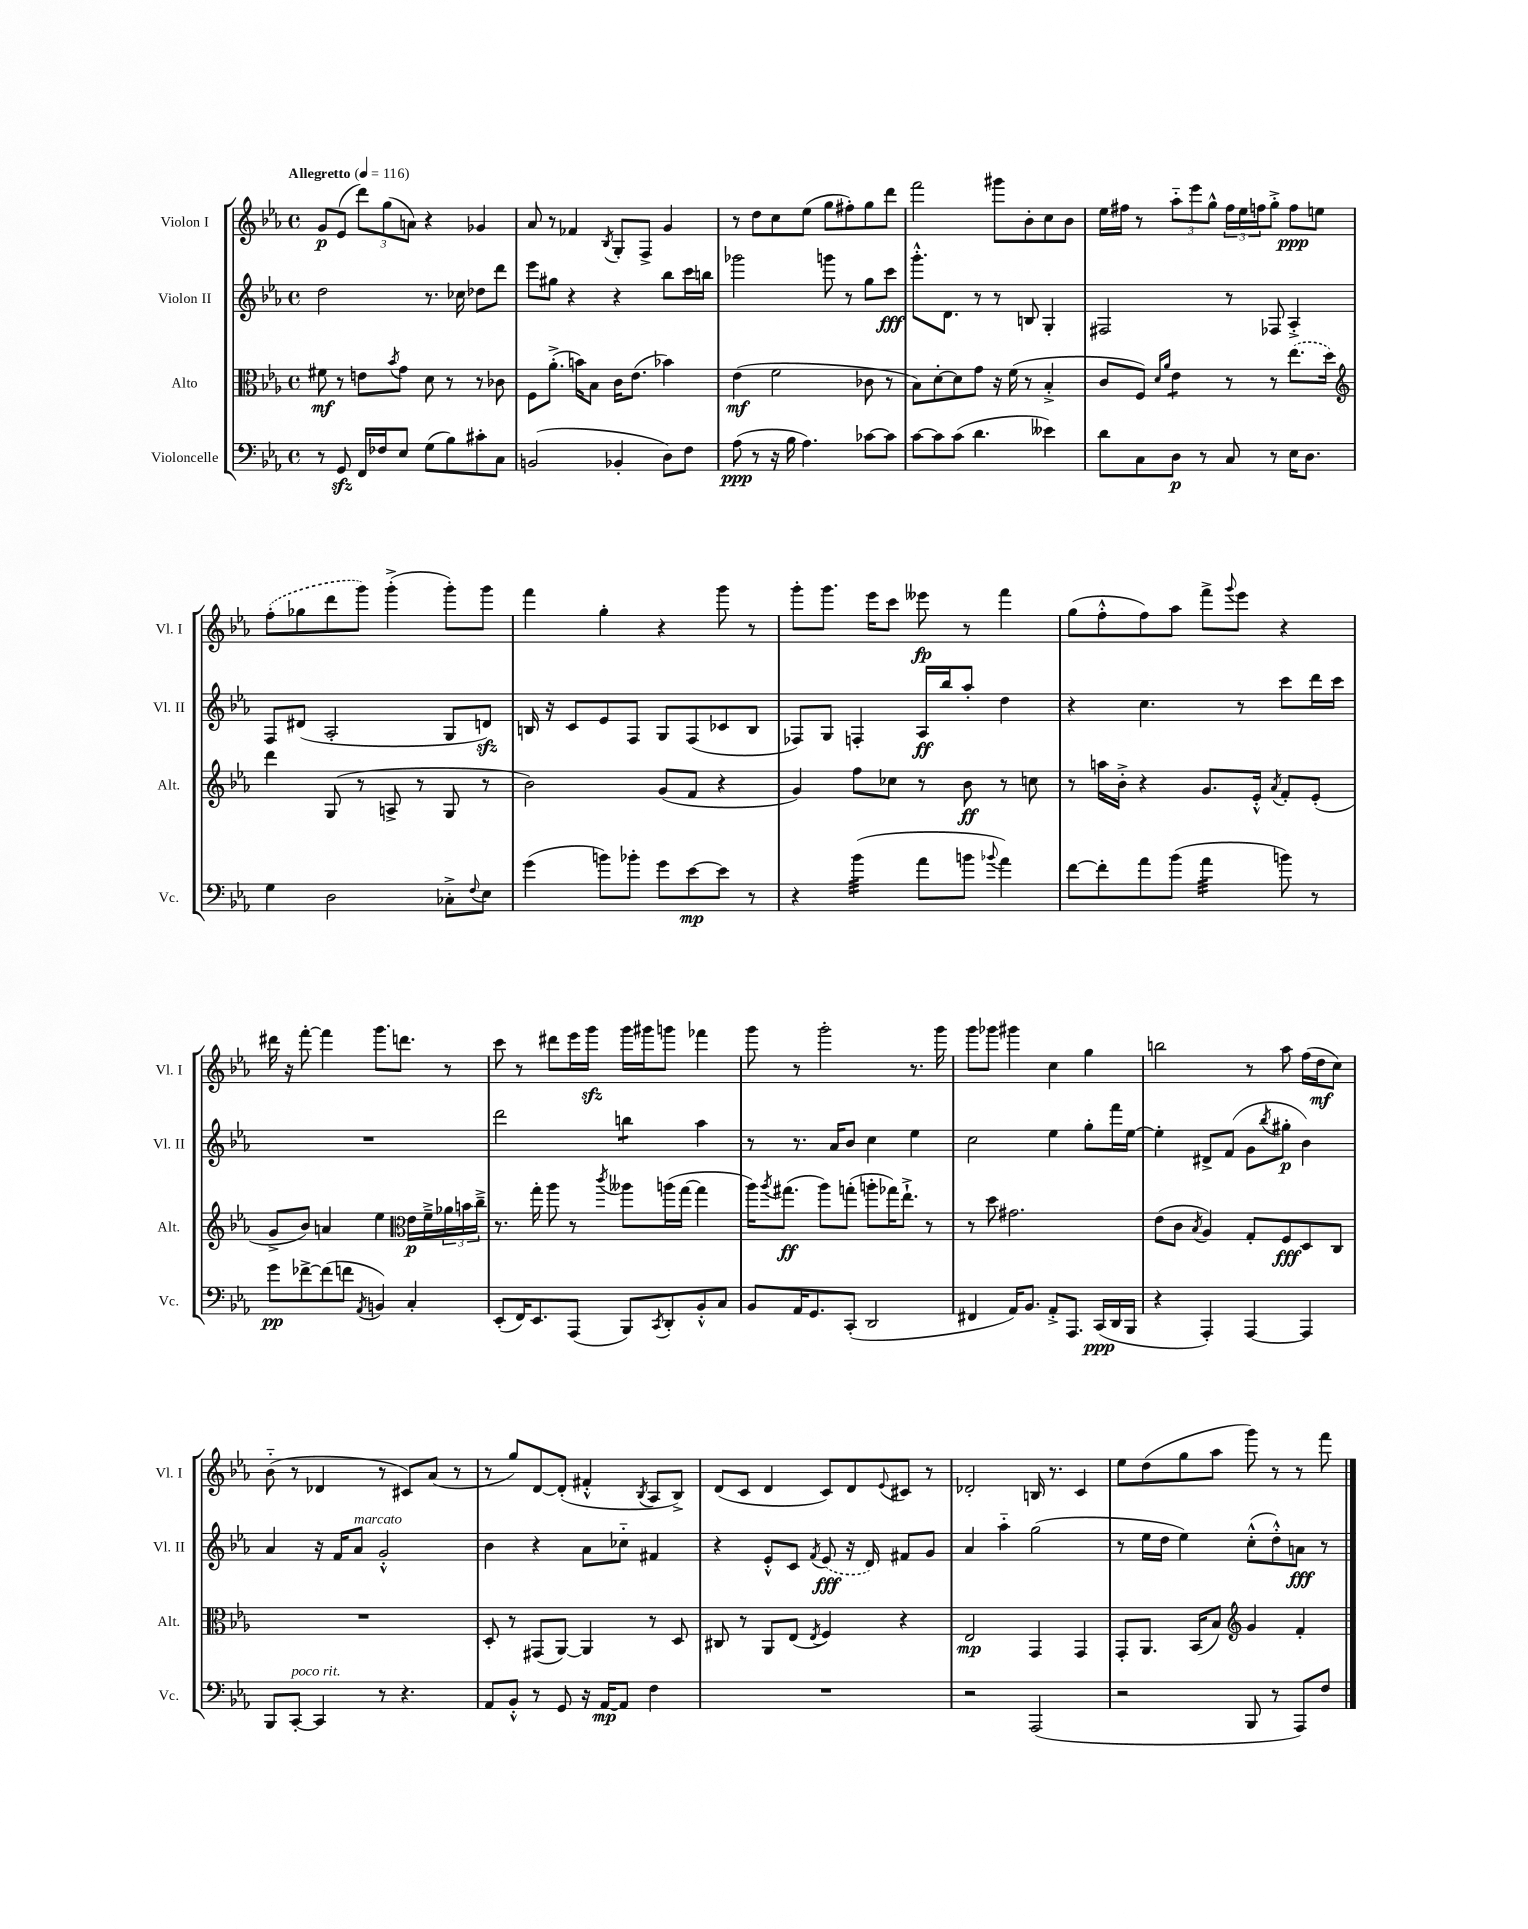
<<
\new StaffGroup <<
\new Staff = "s0" \with { instrumentName = "Violon I" shortInstrumentName = "Vl. I" } {
    \clef treble \key ees \major \defaultTimeSignature \time 4/4 \tempo "Allegretto" 4 = 116
    g'8\p ees'8( \tuplet 3/2 { d'''8) g''8( a'8) } r4 ges'4 |
    aes'8 r8 fes'4 \acciaccatura { bes8 } g8-. f8-> g'4 |
    r8 d''8 c''8 ees''8( g''8 fis''8-.) g''8 d'''8 |
    f'''2 gis'''8 bes'8-. c''8 bes'8 |
    ees''16 fis''16 r8 \tuplet 3/2 { aes''8-_ ees'''8 g''8-^ } \tuplet 3/2 { fis''16 ees''16 f''16 } g''8-.-> f''8\ppp e''8 |
    \once \slurDashed f''8-.( ges''8 d'''8 g'''8) g'''4-.->( g'''8-.) g'''8 |
    f'''4 g''4-. r4 g'''8 r8 |
    g'''8-. g'''8. ees'''16 c'''8 eeses'''8\fp r8 f'''4 |
    g''8( f''8-.-^ f''8) aes''8 f'''8-> \appoggiatura { g'''8 } ees'''8 r4 |
    dis'''16 r16 f'''8~-. f'''4 g'''8. d'''8. r8 |
    c'''8 r8 dis'''8 ees'''16 g'''16\sfz g'''16 gis'''16 g'''8 fes'''4 |
    g'''8 r8 g'''2-. r8. g'''16 |
    g'''8 ges'''8 gis'''4 c''4 g''4 |
    b''2 r8 aes''8 f''16( d''16\mf c''8) |
    bes'8-_( r8 des'4 r8 cis'8) aes'8( r8 |
    r8 g''8) d'8~ d'8-.( fis'4-.-^ \acciaccatura { bes8 } aes8 bes8->) |
    d'8( c'8 d'4 c'8) d'8 \appoggiatura { ees'8 } cis'8 r8 |
    des'2-. b16 r8. c'4 |
    ees''8 d''8( g''8 aes''8 g'''8) r8 r8 f'''8 \bar "|." |
}
\new Staff = "s1" \with { instrumentName = "Violon II" shortInstrumentName = "Vl. II" } {
    \clef treble \key ees \major \defaultTimeSignature \time 4/4
    d''2 r8. ces''16 des''8 d'''8 |
    ees'''8 gis''8 r4 r4 bes''8 c'''16 b''16 |
    ges'''2 g'''8 r8 g''8 c'''8\fff |
    g'''8.-.-^ d'8. r8 r8 b8 g4-. |
    fis2 r8 fes8 aes4-.-> |
    f8 dis'8( aes2-. g8 d'8\sfz) |
    b16 r16 c'8 ees'8 f8 g8 f8( ces'8 b8 |
    fes8) g8 f4-. aes16\ff bes''16 aes''8-. d''4 |
    r4 c''4. r8 c'''8 d'''16 c'''16 |
    R1 |
    d'''2 b''4:8 aes''4 |
    r8 r8. aes'16 bes'8 c''4 ees''4 |
    c''2 ees''4 g''8-. f'''16 ees''16~ |
    ees''4-. dis'8-> f'8( g'8 \acciaccatura { bes''8 } gis''8-.\p bes'4) |
    aes'4 r16 f'16 aes'8^\markup { \italic "marcato" } g'2-.-^ |
    bes'4 r4 aes'8 ces''8-_ fis'4 |
    r4 ees'8-.-^ c'8 \acciaccatura { f'8 } \once \slurDashed ees'8\fff( r16 d'16) fis'8 g'8 |
    aes'4 aes''4-_ g''2( |
    r8 ees''16 d''16 ees''4) c''8-.-^( d''8-.-^) a'8\fff r8 \bar "|." |
}
\new Staff = "s2" \with { instrumentName = "Alto" shortInstrumentName = "Alt." } {
    \clef alto \key ees \major \defaultTimeSignature \time 4/4
    fis'8\mf r8 e'8 \acciaccatura { bes'8 } g'8 d'8 r8 r8 ces'8 |
    f8 aes'8.-.->( b'16) bes8 c'16 ees'8.( bes'4) |
    ees'4\mf( f'2 ces'8 r8 |
    bes8) d'8~-. d'8 g'8 r16 f'16( r8 bes4-.-> |
    c'8 f8) \grace { d'16 aes'16 } ees'4:8 r8 r8 \once \slurDashed ees''8.( d''16) |
    \clef treble d'''4 g8( r8 a8-> r8 g8 r8 |
    bes'2) g'8( f'8 r4 |
    g'4) f''8 ces''8 r8 bes'8\ff r8 c''8 |
    r8 a''16 bes'16-.-> r4 g'8. ees'16-.-^ \acciaccatura { aes'8 } f'8-. ees'8-.( |
    g'8-> bes'8) a'4 ees''4 \clef alto ees'16\p f'16---> \tuplet 3/2 { aes'16 b'16 c''16---> } |
    r8. g''16-. aes''8 r8 \acciaccatura { c'''8 } aeses''8 a''16( g''16~ g''4 |
    aes''16) \acciaccatura { aes''8 } gis''8.\ff( aes''8) g''8-.( a''8-. ges''16) ees''8.-!-> r8 |
    r8 d''8 gis'2. |
    ees'8( c'8 \acciaccatura { bes8 } aes4) g8-. f8\fff d8 c8 |
    R1 |
    d8-. r8 gis,8( aes,8~) aes,4 r8 d8 |
    cis8 r8 aes,8 ees8( \acciaccatura { ees8 } f4) r4 |
    ees2\mp g,4 g,4 |
    g,8-. aes,8. bes,16( bes8) \clef treble g'4 f'4-. \bar "|." |
}
\new Staff = "s3" \with { instrumentName = "Violoncelle" shortInstrumentName = "Vc." } {
    \clef bass \key ees \major \defaultTimeSignature \time 4/4
    r8 g,8\sfz f,16 fes16 ees8 g8( bes8) cis'8-. c8 |
    b,2( bes,4-. d8) f8 |
    aes8\ppp( r8 r16 bes16 aes4.) ces'8~ ces'8 |
    c'8~ c'8 c'8( d'4. eeses'4) |
    d'8 c8 d8\p r8 c8 r8 ees16 d8. |
    g4 d2 ces8-.-> \appoggiatura { f8 } ees8 |
    g'4( b'8) bes'8-. g'8 ees'8~\mp ees'8 r8 |
    r4 bes'4:32( aes'8 b'8 \appoggiatura { bes'8 } aes'4) |
    f'8~ f'8-. aes'8 bes'8( aes'4:32 b'8) r8 |
    g'8\pp fes'8~-> fes'8( f'8 \acciaccatura { aes,8 } b,4) c4-. |
    ees,8-.( f,16) ees,8. aes,,8( bes,,8) \acciaccatura { c,8 } d,8-. bes,8-.-^ c8 |
    bes,8 aes,16 g,8. c,8-.( d,2 |
    fis,4 aes,16) bes,8. aes,8-.-> aes,,8. c,16\ppp( d,16 bes,,16 |
    r4 aes,,4-.) aes,,4~ aes,,4 |
    bes,,8 c,8~-.^\markup { \italic "poco rit." } c,4 r8 r4. |
    aes,8 bes,8-.-^ r8 g,8 r16 aes,16~\mp aes,8 f4 |
    R1 |
    r2 aes,,2( |
    r2 bes,,8 r8 aes,,8) f8 \bar "|." |
}
>>
>>
\layout { \context { \Score \remove "Bar_number_engraver" } }
